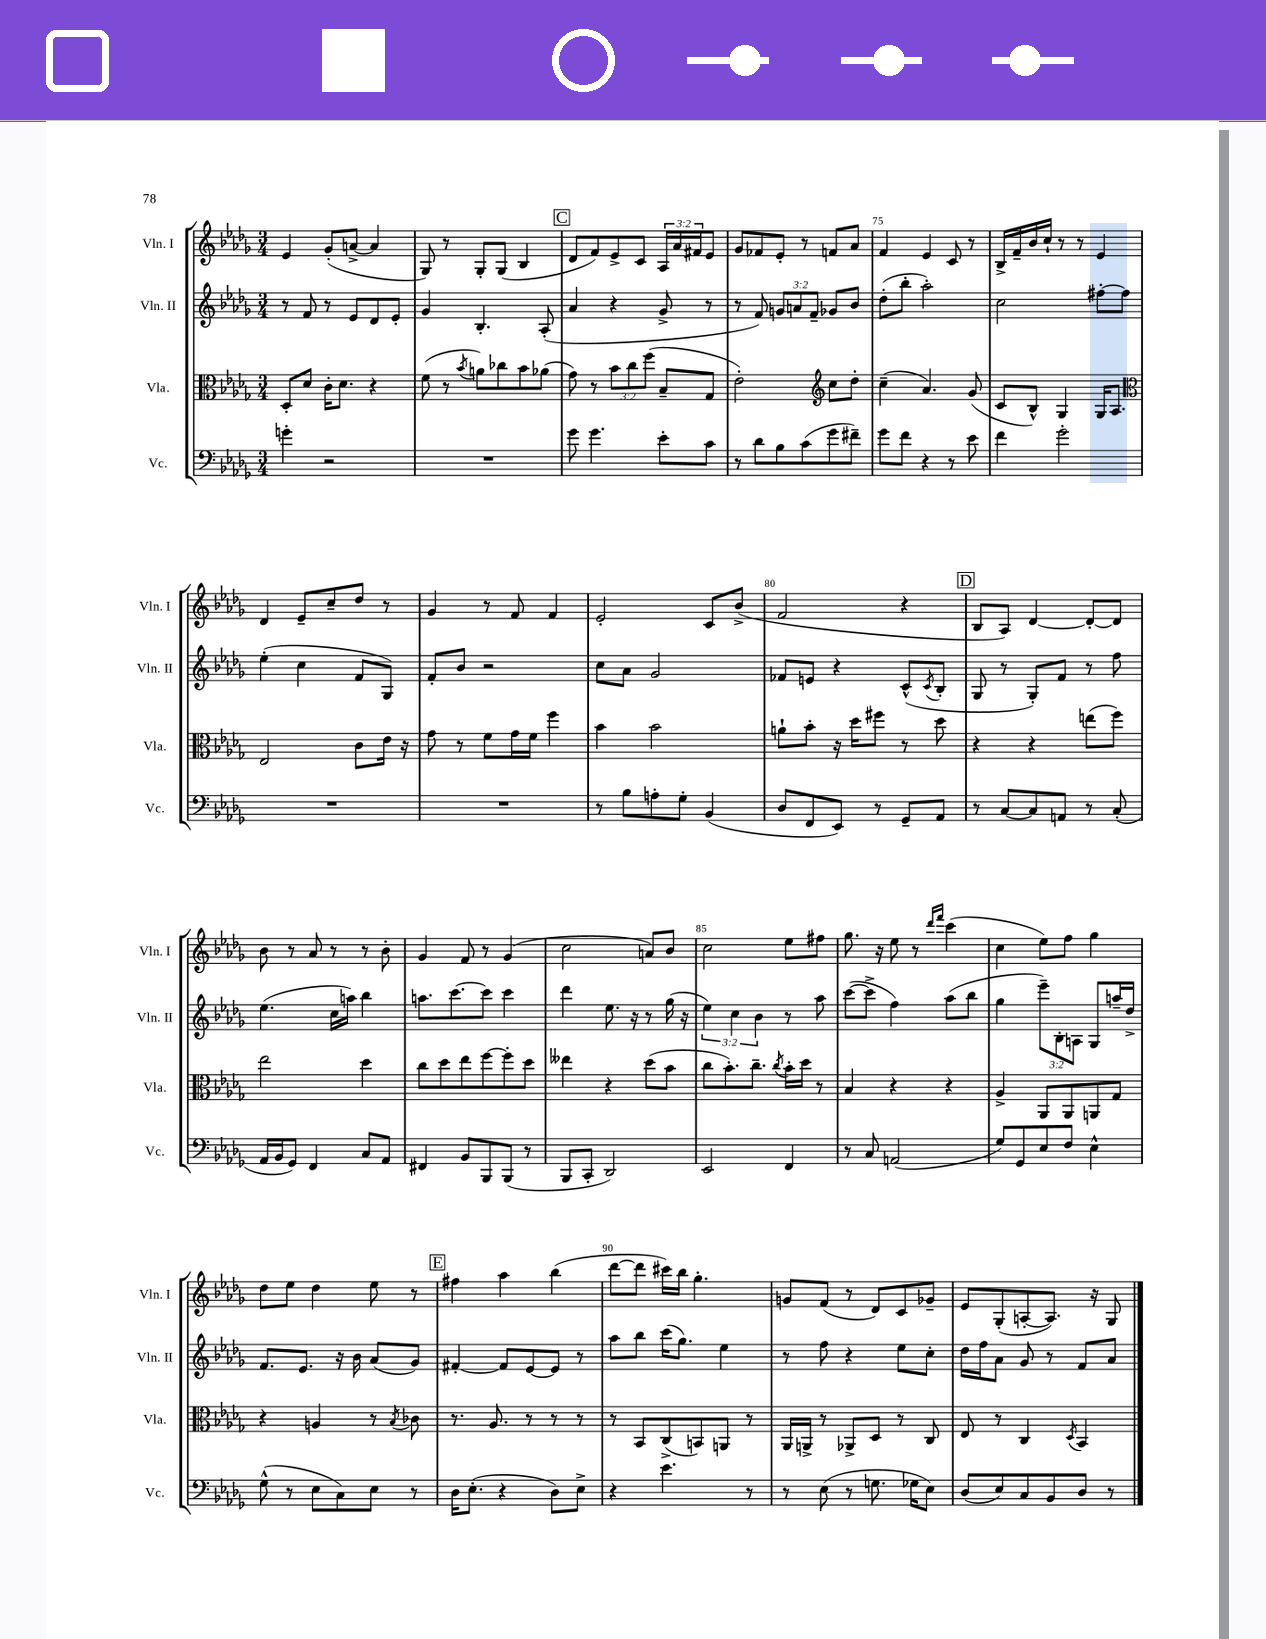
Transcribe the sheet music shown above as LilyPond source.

<<
\new StaffGroup <<
\new Staff = "s0" \with { instrumentName = "Vln. I" shortInstrumentName = "Vln. I" } {
    \clef treble \key des \major \numericTimeSignature \time 3/4 \override Staff.TupletNumber.text = #tuplet-number::calc-fraction-text
    ees'4 ges'8-.( a'8~-> a'4 |
    ges8) r8 ges8-. ges8( bes4 |
    \mark \markup { \box "C" } des'8 f'8) ees'8-> c'8 \tuplet 3/2 { aes16 aes'16 fis'16 } ees'8 |
    ges'8 fes'8 ees'8-. r8 f'8 aes'8 |
    f'4 ees'4 c'8 r8 |
    bes16-> f'16-- bes'16 c''16-! r8 r8 ees'4 |
    des'4 ees'8-- c''8-- des''8 r8 |
    ges'4 r8 f'8 f'4 |
    ees'2-. c'8 bes'8->( |
    f'2 r4 |
    \mark \markup { \box "D" } bes8 aes8) des'4~ des'8~-. des'8 |
    bes'8 r8 aes'8 r8 r8 bes'8-. |
    ges'4 f'8 r8 ges'4( |
    c''2 a'8) bes'8 |
    c''2 ees''8 fis''8 |
    ges''8. r16 ees''8 r8 \grace { des'''16 f'''16 } c'''4( |
    c''4 ees''8) f''8 ges''4 |
    des''8 ees''8 des''4 ees''8 r8 |
    \mark \markup { \box "E" } fis''4 aes''4 bes''4( |
    des'''8~ des'''8 cis'''16) bes''16 ges''4.-. |
    g'8 f'8( r8 des'8) c'8 ges'8-- |
    ees'8 ges8-.( a8~-. a8.) r16 ges8 \bar "|." |
}
\new Staff = "s1" \with { instrumentName = "Vln. II" shortInstrumentName = "Vln. II" } {
    \clef treble \key des \major \numericTimeSignature \time 3/4 \override Staff.TupletNumber.text = #tuplet-number::calc-fraction-text
    r8 f'8 r8 ees'8 des'8 ees'8-. |
    ges'4 bes4.-. aes8-.( |
    \mark \markup { \box "C" } aes'4 r4 ges'8-> r8 |
    r8 f'8) \tuplet 3/2 { g'8 a'8 f'8-- } ges'8 bes'8 |
    des''8-.( bes''8-. aes''2-.) |
    c''2 fis''8~-. fis''8 |
    ees''4-.( c''4 f'8 ges8) |
    f'8-. bes'8 r2 |
    c''8 aes'8 ges'2 |
    fes'8 e'8 r4 c'8-^( \acciaccatura { c'8 } bes8-. |
    \mark \markup { \box "D" } ges8 r8 ges8-.) f'8 r8 f''8 |
    ees''4.( c''16 a''16) bes''4 |
    a''8. c'''8.~ c'''8 c'''4 |
    des'''4 ees''8. r16 r8 ges''16( r16 |
    \tuplet 3/2 { ees''4) c''4 bes'4 } r8 aes''8 |
    c'''8~( c'''8-> f''4) aes''8( bes''8 |
    ges''4 \tuplet 3/2 { ees'''8--) bes8-. a8 } ges8 a''16-- des''16-> |
    f'8. ees'8. r16 bes'16 aes'8( ges'8) |
    \mark \markup { \box "E" } fis'4~-. fis'8 ees'8~ ees'8 r8 |
    aes''8 bes''8 c'''16( ges''8.) ees''4 |
    r8 f''8 r4 ees''8 c''8-. |
    des''16 f''16 aes'8 ges'8 r8 f'8 aes'8 \bar "|." |
}
\new Staff = "s2" \with { instrumentName = "Vla." shortInstrumentName = "Vla." } {
    \clef alto \key des \major \numericTimeSignature \time 3/4 \override Staff.TupletNumber.text = #tuplet-number::calc-fraction-text
    des8-. des'8 c'16-. des'8. r4 |
    f'8( r8 \acciaccatura { bes'8 } a'8) ces''8 bes'8 aes'8( |
    \mark \markup { \box "C" } ges'8) r8 \tuplet 3/2 { bes'8 c''8 f''8( } bes8-- ges8 |
    ees'2-.) \clef treble c''8 des''8-. |
    c''4--( aes'4.) ges'8( |
    c'8 bes8-^) ges4 ges16 aes8. |
    \clef alto ees2 c'8 ees'16 r16 |
    ges'8 r8 f'8 ges'16 f'16 f''4 |
    bes'4 bes'2 |
    a'8-! bes'8-. r16 des''16 fis''8 r8 des''8 |
    \mark \markup { \box "D" } r4 r4 e''8( f''8) |
    ees''2 des''4 |
    c''8 des''8 ees''8 f''8~ f''8-. des''8 |
    eeses''4 r4 des''8( bes'8 |
    c''8 bes'8.-.) c''8.-- \acciaccatura { c''8 } bes'16-. des''16 r8 |
    bes4 r4 r4 |
    aes4-> aes,8 aes,8 a,8 ges8 |
    r4 a4 r8 \acciaccatura { bes8 } ces'8 |
    \mark \markup { \box "E" } r8. aes8. r8 r8 r8 |
    r8 bes,8 c8->( b,8) a,8 r8 |
    aes,16 a,16-> r8 aes,8-> des8 r8 c8 |
    ees8 r8 c4 \acciaccatura { des8 } bes,4 \bar "|." |
}
\new Staff = "s3" \with { instrumentName = "Vc." shortInstrumentName = "Vc." } {
    \clef bass \key des \major \numericTimeSignature \time 3/4
    g'4-. r2 |
    R2. |
    \mark \markup { \box "C" } ges'8 ges'4. ees'8-. c'8 |
    r8 des'8 bes8 c'8( ges'8 fis'8--) |
    ges'8 f'8 r4 r8 ees'8 |
    f'4 ges'2-. |
    R2. |
    R2. |
    r8 bes8 a8-. ges8-. bes,4( |
    des8 f,8 ees,8) r8 ges,8-- aes,8 |
    \mark \markup { \box "D" } r8 c8~ c8 a,8 r8 c8-.( |
    aes,16 bes,16 ges,8) f,4 c8 aes,8 |
    fis,4 bes,8 bes,,8 bes,,8( r8 |
    bes,,8 c,8-. des,2) |
    ees,2 f,4 |
    r8 c8 a,2( |
    ges8) ges,8 ees8 f8 ees4-^ |
    ges8-^( r8 ees8 c8) ees8 r8 |
    \mark \markup { \box "E" } des16 ees8.-.( r4 des8) ees8-> |
    r4 ees'4. r8 |
    r8 ees8( r8 g8. ges16 ees8) |
    des8( ees8) c8 bes,8 des8 r8 \bar "|." |
}
>>
>>
\layout { \context { \Score currentBarNumber = #71 \override BarNumber.break-visibility = ##(#f #t #t) barNumberVisibility = #(every-nth-bar-number-visible 5) } }
